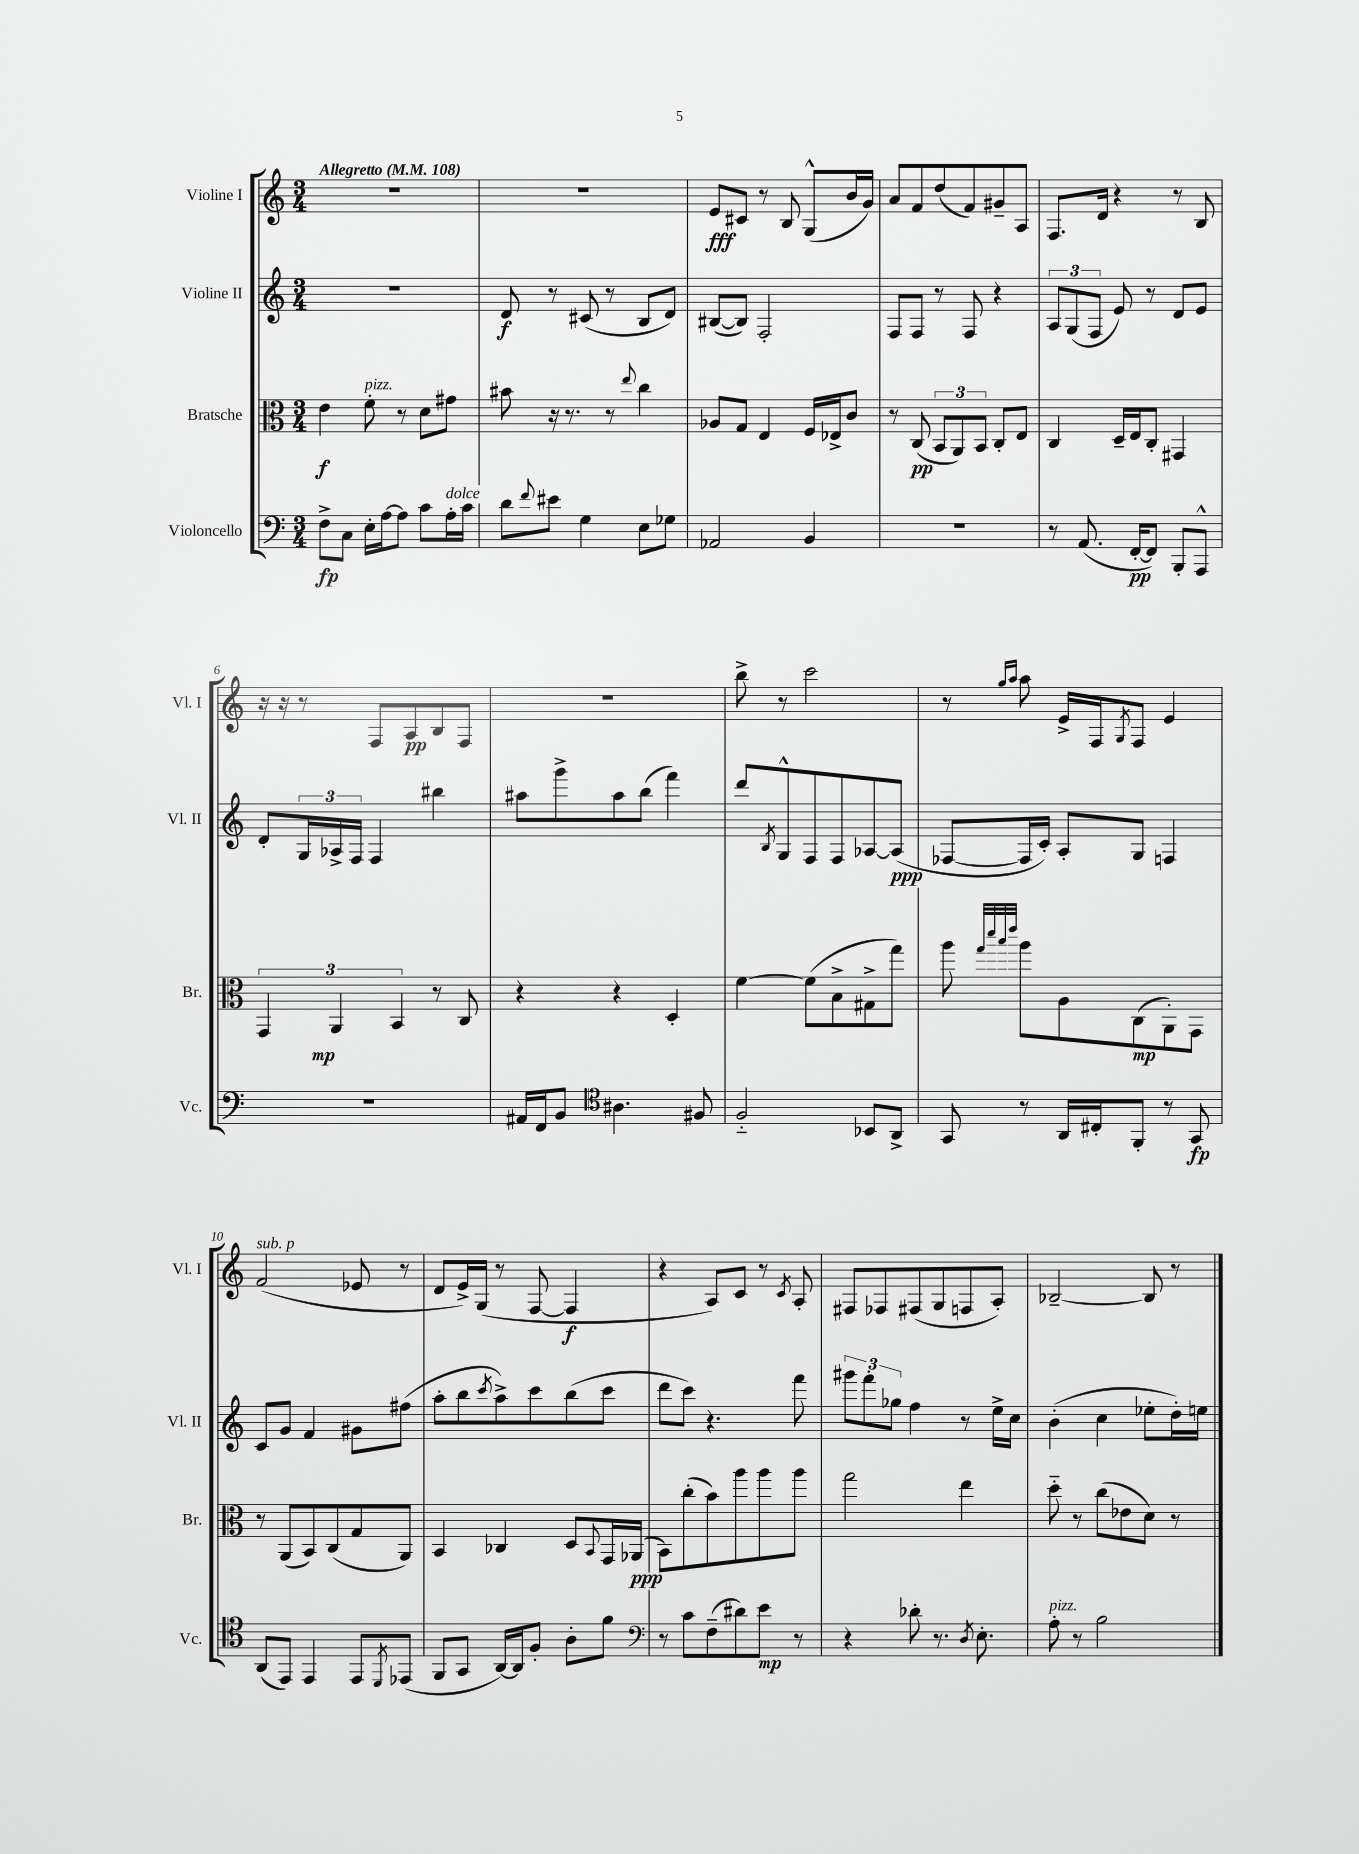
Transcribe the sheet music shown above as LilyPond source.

<<
\new StaffGroup <<
\new Staff = "s0" \with { instrumentName = "Violine I" shortInstrumentName = "Vl. I" } {
    \clef treble \key c \major \numericTimeSignature \time 3/4 \tempo "Allegretto" 4 = 108
    R2. |
    R2. |
    e'8\fff cis'8 r8 b8 g8-^( b'16 g'16) |
    a'8 f'8 d''8( f'8) gis'8-- a8 |
    f8. d'16 r4 r8 b8 |
    r16 r16 r8 f8 a8\pp b8 f8 |
    R2. |
    b''8-> r8 c'''2 |
    r8 \grace { g''16 a''16 } a''8 e'16-> f16 \acciaccatura { g8 } f8 e'4 |
    f'2^\markup { \italic "sub. p" }( ees'8 r8 |
    d'8 e'16->) g16( r8 f8~ f4\f |
    r4 a8) c'8 r8 \acciaccatura { c'8 } a8-. |
    fis8 fes8 fis8( g8 f8 a8-.) |
    bes2~-- bes8 r8 \bar "|." |
}
\new Staff = "s1" \with { instrumentName = "Violine II" shortInstrumentName = "Vl. II" } {
    \clef treble \key c \major \numericTimeSignature \time 3/4
    R2. |
    d'8\f r8 cis'8( r8 b8 d'8) |
    bis8~( bis8) f2-. |
    f8 f8 r8 f8 r4 |
    \tuplet 3/2 { a8 g8( f8 } e'8) r8 d'8 e'8 |
    d'8-. \tuplet 3/2 { g16 aes16-> f16 } f4 bis''4 |
    ais''8 g'''8-> ais''8 b''8( f'''4) |
    d'''8 \acciaccatura { b8 } g8-^ f8 f8 aes8~ aes8\ppp( |
    fes8~ fes16 c'16-.) a8-. g8 f4 |
    c'8 g'8 f'4 gis'8 fis''8( |
    a''8-. b''8 \acciaccatura { c'''8 } a''8->) c'''8 b''8( c'''8 |
    d'''8 c'''8) r4. f'''8 |
    \tuplet 3/2 { gis'''8 f'''8-. ges''8 } f''4 r8 e''16-> c''16 |
    b'4-.( c''4 ees''8-. d''16-.) e''16 \bar "|." |
}
\new Staff = "s2" \with { instrumentName = "Bratsche" shortInstrumentName = "Br." } {
    \clef alto \key c \major \numericTimeSignature \time 3/4
    e'4\f f'8-.^\markup { \italic "pizz." } r8 d'8 gis'8 |
    bis'8 r16 r8. r8 \appoggiatura { e''8 } c''4 |
    aes8 g8 e4 f16 ees16-> c'8 |
    r8 c8\pp( \tuplet 3/2 { b,8 a,8) b,8 } c8-. e8 |
    c4 d16-- e16 c8-. gis,4 |
    \tuplet 3/2 { g,4 a,4\mp b,4 } r8 c8 |
    r4 r4 d4-. |
    f'4~ f'8( b8-> gis8-> g''8) |
    a''8 \grace { g''32 d'''32 b''32 e'''32 } a''8 a8 c8\mp( a,8-.) g,8 |
    r8 a,8( b,8) c8( g8 a,8) |
    b,4 ces4 d8 \appoggiatura { b,8 } g,16 aes,16\ppp( |
    b,8) c''8-.( b'8) a''8 a''8 a''8 |
    g''2 e''4 |
    d''8-_ r8 c''8( ees'8 d'8) r8 \bar "|." |
}
\new Staff = "s3" \with { instrumentName = "Violoncello" shortInstrumentName = "Vc." } {
    \clef bass \key c \major \numericTimeSignature \time 3/4
    f8->\fp c8 e16-. a16~ a8 c'8 a16-.^\markup { \italic "dolce" } c'16 |
    d'8 \appoggiatura { f'8 } eis'8 g4 e8 ges8 |
    aes,2 b,4 |
    R2. |
    r8 a,8.( f,16~-.\pp f,8) b,,8-. a,,8-^ |
    R2. |
    ais,16 f,16 b,8 \clef tenor ais4. fis8 |
    f2-_ bes,8 a,8-> |
    g,8 r8 a,16 cis16-. f,8-. r8 g,8\fp |
    a,8( e,8) e,4 e,8 \acciaccatura { d,8 } ees,8( |
    f,8 g,8 a,16~) a,16 f8-. a8-. f'8 |
    \clef bass r8 c'8 f8--( dis'8) e'8\mp r8 |
    r4 des'8-. r8. \acciaccatura { d8 } e8.-. |
    a8-.^\markup { \italic "pizz." } r8 b2 \bar "|." |
}
>>
>>
